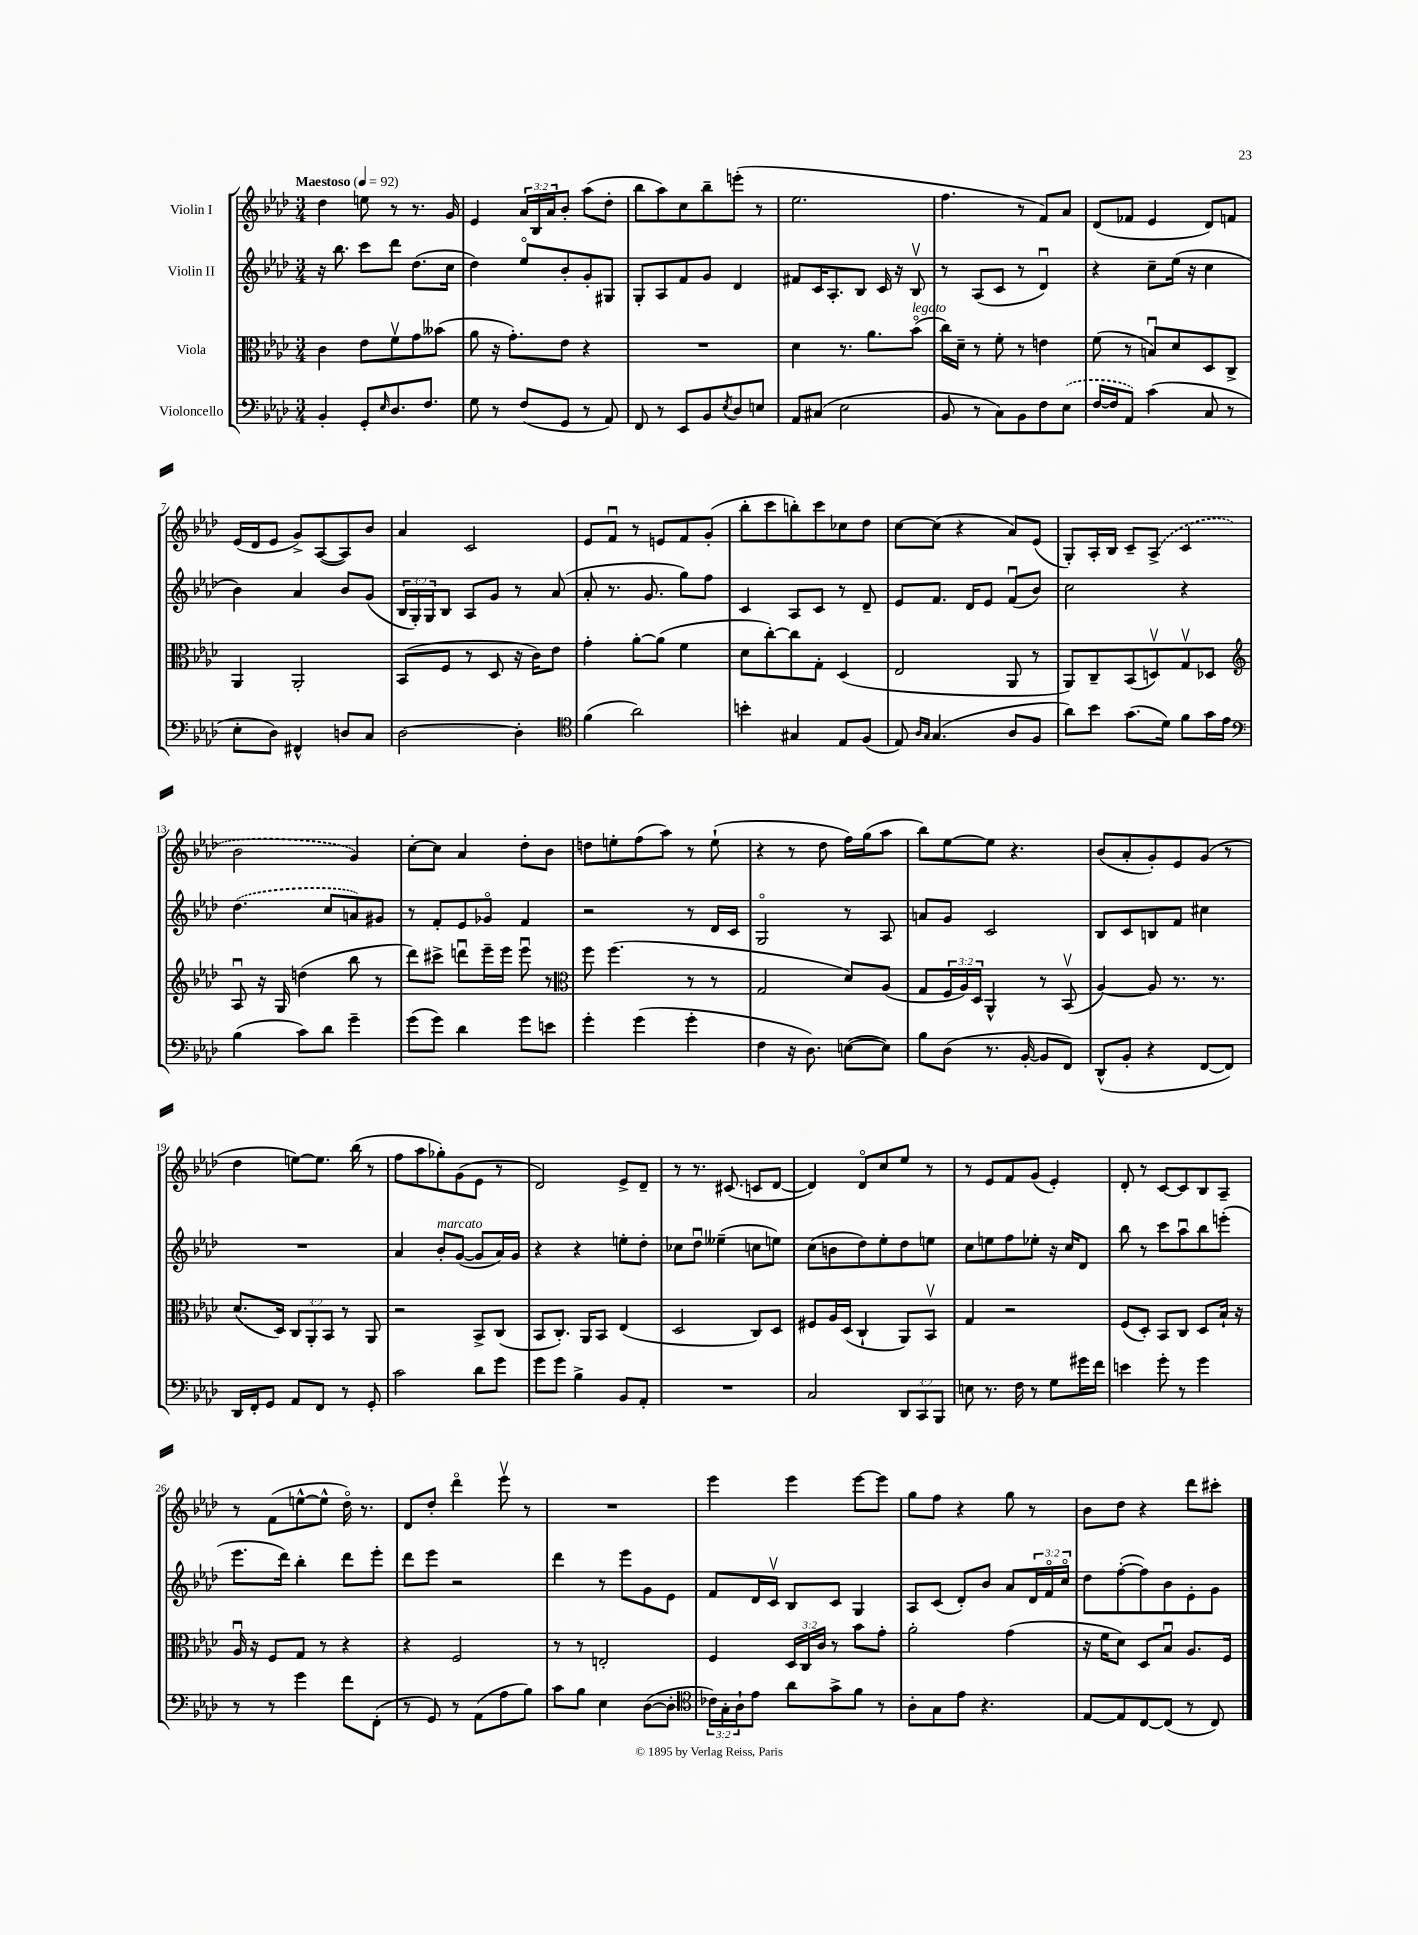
<<
\new StaffGroup <<
\new Staff = "s0" \with { instrumentName = "Violin I" } {
    \clef treble \key aes \major \numericTimeSignature \time 3/4 \override Staff.TupletNumber.text = #tuplet-number::calc-fraction-text \tempo "Maestoso" 4 = 92
    des''4 e''8 r8 r8. g'16 |
    ees'4 \tuplet 3/2 { aes'16 bes16 aes'16 } bes'8-. aes''8( des''8-. |
    bes''8 aes''8) c''8 bes''8-- e'''8-.( r8 |
    ees''2. |
    f''4. r8 f'8) aes'8 |
    des'8( fes'8 ees'4 des'8) f'8 |
    ees'16( des'16 ees'8 g'8->) aes8~( aes8) bes'8 |
    aes'4 c'2 |
    ees'8 f'8\downbow r8 e'8 f'8 g'8-.( |
    bes''8-. c'''8 b''8-.) c'''8 ces''8 des''8 |
    c''8~ c''8( r4 aes'8) ees'8( |
    g8-.) aes16-. bes16 c'8-- \once \slurDashed aes8->( c'4 |
    bes'2 g'4) |
    c''8~-. c''8 aes'4 des''8-. bes'8 |
    d''8 e''8-. f''8( aes''8) r8 e''8-!( |
    r4 r8 des''8 f''16) g''16( aes''8 |
    bes''8) ees''8~ ees''8 r4. |
    bes'8( aes'8-. g'8-.) ees'8 g'8( r8 |
    des''4 e''8~) e''8. bes''16( r8 |
    f''8 aes''8 ges''8-.) g'8( ees'8 r8 |
    des'2) ees'8-> des'8-- |
    r8 r8. cis'8.( c'8 des'8~ |
    des'4) des'8\flageolet c''8 ees''8 r8 |
    r8 ees'8 f'8 g'8( ees'4-.) |
    des'8-. r8 c'8~ c'8 bes8 aes8-- |
    r8 f'8( e''8~-^ e''8-^ des''16\flageolet) r8. |
    des'8 des''8-. des'''4\flageolet ees'''8\upbow r8 |
    R2. |
    ees'''4 ees'''4 ees'''8~ ees'''8 |
    g''8 f''8 r4 g''8 r8 |
    bes'8 des''8 r4 des'''8 cis'''8-. \bar "|." |
}
\new Staff = "s1" \with { instrumentName = "Violin II" } {
    \clef treble \key aes \major \numericTimeSignature \time 3/4 \override Staff.TupletNumber.text = #tuplet-number::calc-fraction-text
    r16 bes''8. c'''8 des'''8 des''8.( c''16 |
    des''4) ees''8\flageolet bes'8-. g'8-. gis8 |
    g8-. aes8 f'8 g'8 des'4 |
    fis'8 c'16 aes8.-. bes8 c'16 r16 bes8\upbow |
    r8 aes8( c'8 r8 des'4\downbow) |
    r4 c''8-- ees''16( r16 c''4 |
    bes'4) aes'4 bes'8 g'8( |
    \tuplet 3/2 { bes16 g16-.) g16 } bes8 aes8 g'8 r8 aes'8( |
    aes'8-. r8. g'8. g''8) f''8 |
    c'4 aes8 c'8 r8 des'8-- |
    ees'8 f'8. des'16 ees'8 f'8\downbow( bes'8) |
    c''2 r4 |
    \once \slurDashed des''4.( c''8 a'8) gis'8 |
    r8 f'8-. ees'8 ges'8\flageolet f'4 |
    r2 r8 des'16 c'16 |
    g2\flageolet r8 aes8 |
    a'8 g'8 c'2 |
    bes8 c'8 b8 f'8 cis''4 |
    R2. |
    aes'4 bes'8-.^\markup { \italic "marcato" } g'8~( g'8 aes'16) g'16 |
    r4 r4 e''8-. des''8-. |
    ces''8 des''8\downbow eeses''4--( c''8 e''8) |
    c''8( b'8 des''8) ees''8-. des''8 e''8 |
    c''8 e''8 f''8 ees''8-. r16 c''16 des'8 |
    bes''8 r8 c'''8 aes''8\downbow bes''8 e'''8-.( |
    ees'''8. des'''16) bes''4-. des'''8 ees'''8-. |
    des'''8 ees'''8 r2 |
    des'''4 r8 ees'''8 g'8 ees'8 |
    f'8 des'16 c'16\upbow bes8 c'8 g4 |
    aes8 c'8( des'8-.) bes'8 aes'8 \tuplet 3/2 { des'16 f'16\flageolet c''16\flageolet } |
    des''8 f''8~-.( f''8) bes'8 ees'8-. g'8 \bar "|." |
}
\new Staff = "s2" \with { instrumentName = "Viola" } {
    \clef alto \key aes \major \numericTimeSignature \time 3/4 \override Staff.TupletNumber.text = #tuplet-number::calc-fraction-text
    c'4 ees'8 f'8\upbow g'8 beses'8( |
    aes'8 r16 g'8.-.) ees'8 r4 |
    R2. |
    des'4 r8. aes'8. bes'8\flageolet^\markup { \italic "legato" }( |
    c''16) des'16-- r8 f'8-. r8 e'4 |
    f'8( r8 b8\downbow) des'8 des8 c8-> |
    aes,4 aes,2-. |
    bes,8( f8 r8 des8 r16 c'16) ees'8 |
    g'4-. aes'8~-. aes'8( f'4 |
    des'8 c''8~-.) c''8 g8-. des4( |
    ees2 aes,8 r8 |
    aes,8) c8-- bes,8( d8\upbow) g8\upbow des8 |
    \clef treble aes8\downbow r16 g16 d''4( bes''8 r8 |
    des'''8) cis'''8-> d'''8\downbow ees'''16-- ees'''16 ees'''8\downbow r8 |
    \clef alto f''8 f''4.( r8 r8 |
    g2 des'8) aes8( |
    g8 \tuplet 3/2 { f16 aes16) des16 } aes,4-^ r8 bes,8\upbow( |
    aes4~) aes8 r8. r8. |
    des'8.( des16) \tuplet 3/2 { c8 aes,8-. bes,8 } r8 aes,8 |
    r2 bes,8-> c8( |
    bes,8 c8.-.) aes,16 bes,8 ees4( |
    des2 c8) des8 |
    fis8 aes16 des16( c4-! aes,8) bes,8\upbow |
    g4 r2 |
    f8( des8-.) bes,8 c8 des8 bes16-! r16 |
    aes16\downbow r16 f8 g8 r8 r4 |
    r4 f2 |
    r8 r8 e2-. |
    f4 \tuplet 3/2 { des16 c16 c'16 } r8 bes'8 g'8-. |
    aes'2-. g'4( |
    r16 f'16 des'8) des8 bes8\downbow aes8. f16 \bar "|." |
}
\new Staff = "s3" \with { instrumentName = "Violoncello" } {
    \clef bass \key aes \major \numericTimeSignature \time 3/4 \override Staff.TupletNumber.text = #tuplet-number::calc-fraction-text
    bes,4-. g,8-. \grace { ees16 } des8. f8. |
    g8 r8 f8( g,8 r8 aes,8) |
    f,8 r8 ees,8 bes,8 \acciaccatura { ees8 } des8 e8 |
    aes,8 cis8( ees2 |
    bes,8 r8 c8) bes,8 f8 \once \slurDashed ees8( |
    f16~ f16 aes,8) c'4( c8 r8 |
    ees8-. des8) fis,4-^ d8 c8 |
    des2~ des4-. |
    \clef tenor f'4( aes'2) |
    b'4-. gis4 ees8 f8( |
    ees8) \grace { aes16 g16 } g4.( aes8 f8 |
    aes'8) bes'8 g'8.( des'16) f'8 g'16 ees'16 |
    \clef bass bes4( c'8) des'8 g'4-- |
    g'8( g'8) des'4 g'8 e'8 |
    g'4-. g'4( g'4-. |
    f4 r16 des8.) e8~( e8) |
    bes8 des8( r8. bes,16~-. bes,8 f,8) |
    des,8-^( bes,8-. r4 f,8~ f,8) |
    des,16 f,16-. g,8 aes,8 f,8 r8 g,8-. |
    c'2 des'8 g'8 |
    g'8 g'8 bes4-> bes,8 aes,8-. |
    R2. |
    c2 \tuplet 3/2 { des,8 c,8 bes,,8 } |
    e8 r8. f16 r8 g8 gis'16 f'16 |
    e'4 g'8-. r8 g'4 |
    r8 r8 g'4 f'8 f,8-.( |
    r8 g,8) r8 aes,8( aes8 bes8) |
    c'8 bes8 ees4 des8~( des8-. |
    \clef tenor \tuplet 3/2 { ces'16) g16-. aes16-! } ees'8 aes'8 g'8-> f'8 r8 |
    aes8-. g8 ees'8 r4. |
    ees8~ ees8 c8~ c8( r8 c8) \bar "|." |
}
>>
>>
